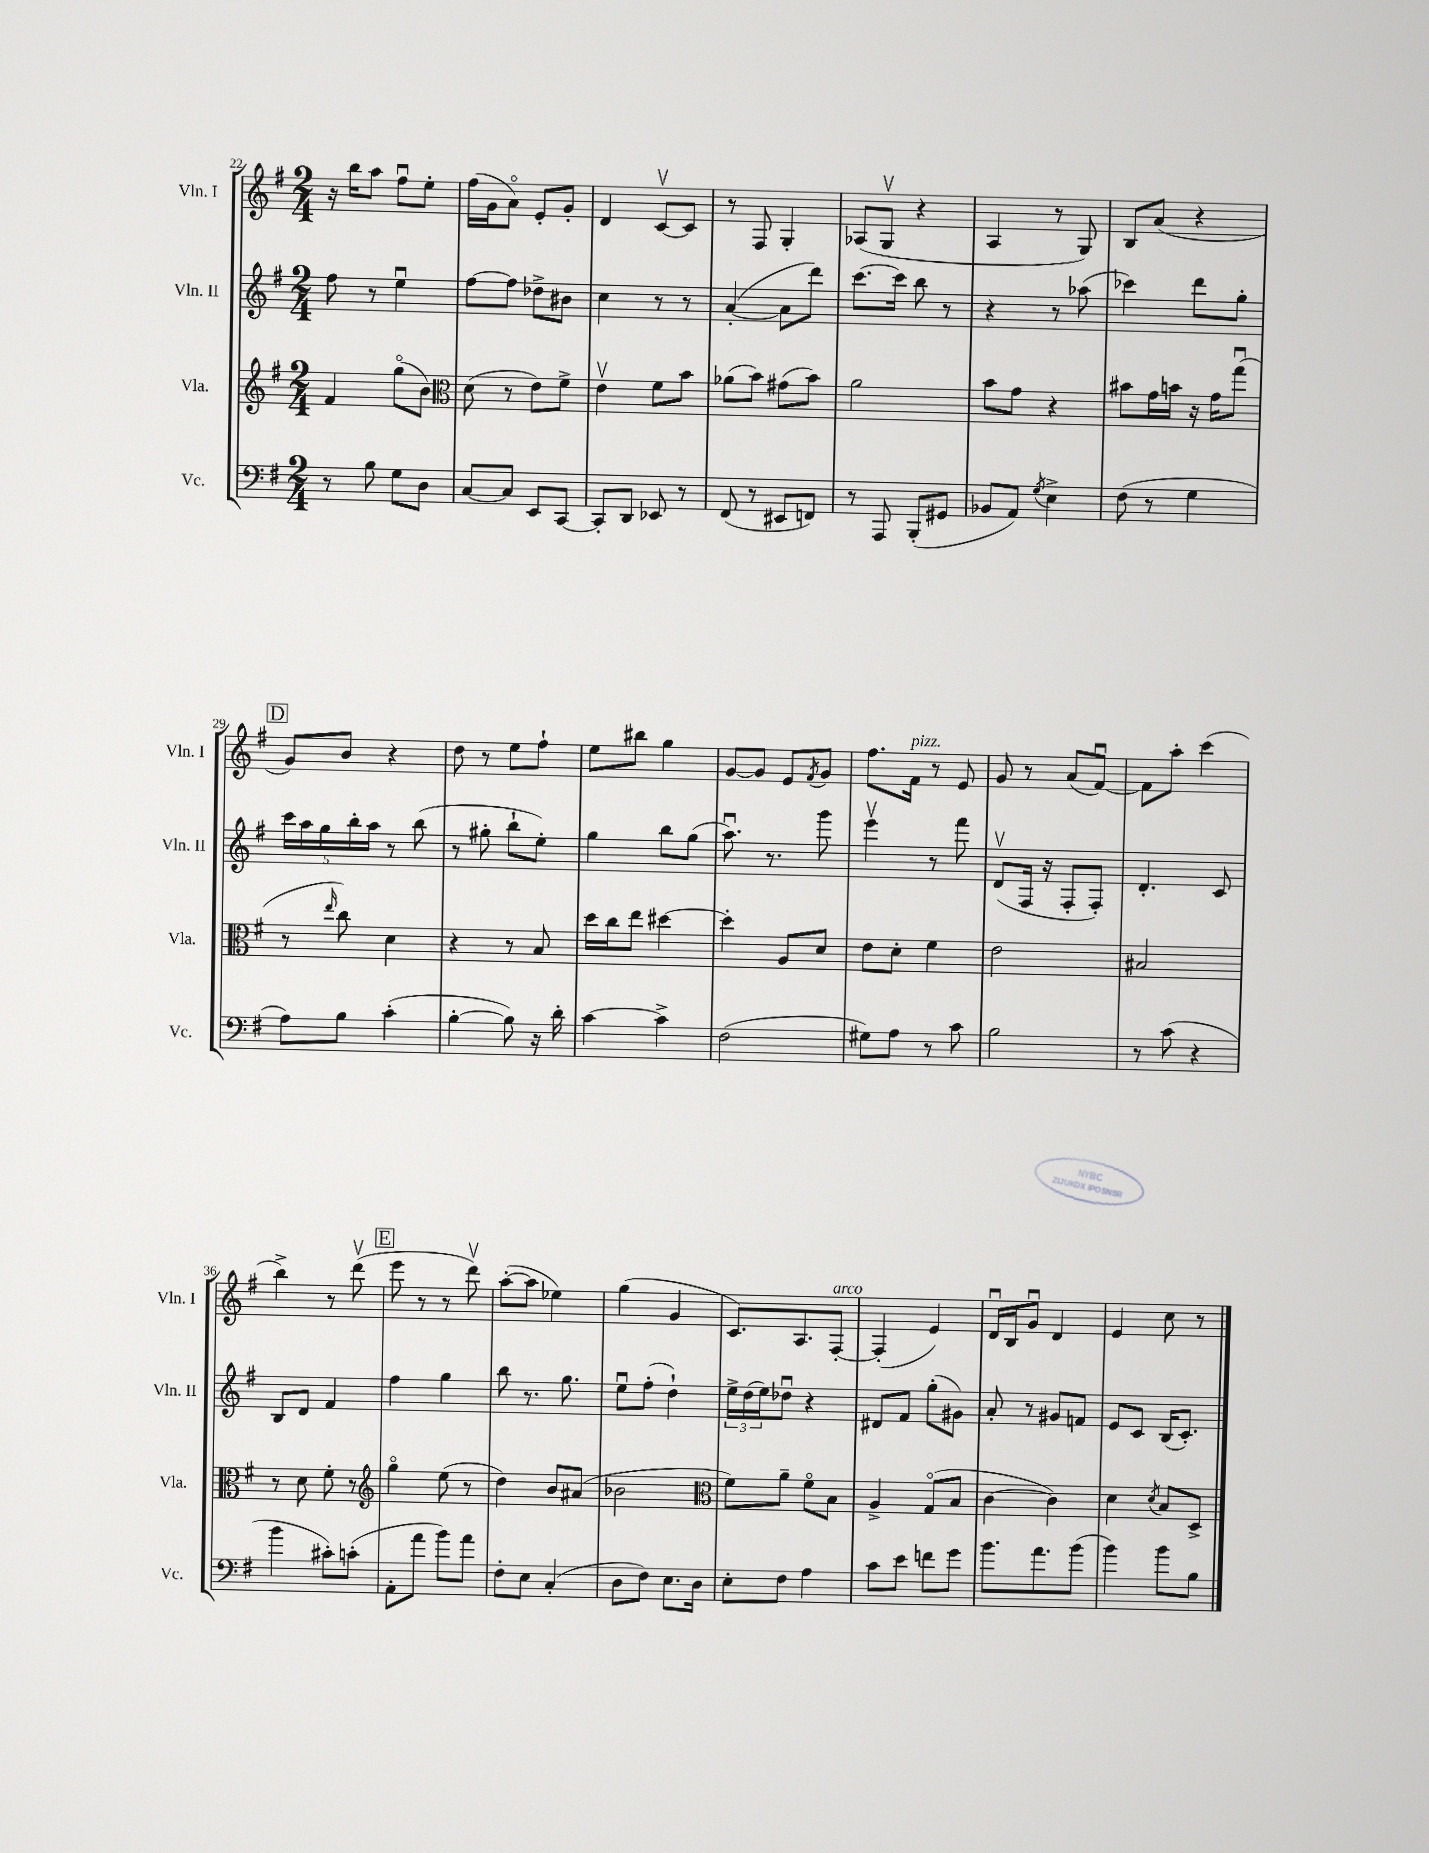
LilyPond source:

<<
\new StaffGroup <<
\new Staff = "s0" \with { instrumentName = "Vln. I" shortInstrumentName = "Vln. I" } {
    \clef treble \key g \major \numericTimeSignature \time 2/4
    r16 b''16 a''8 fis''8\downbow e''8-. |
    fis''16( g'16 a'8\flageolet) e'8-. g'8-. |
    d'4 c'8~\upbow c'8 |
    r8 fis8 g4-. |
    aes8( g8\upbow r4 |
    a4 r8 g8) |
    b8 a'8( r4 |
    \mark \markup { \box "D" } g'8) b'8 r4 |
    d''8 r8 e''8 fis''8-! |
    e''8 bis''8 g''4 |
    g'8~ g'8 e'8 \acciaccatura { fis'8 } g'8 |
    fis''8. fis'16^\markup { \italic "pizz." } r8 e'8 |
    g'8 r8 a'8( fis'8~\downbow) |
    fis'8 a''8-. c'''4( |
    b''4->) r8 d'''8\upbow( |
    \mark \markup { \box "E" } e'''8 r8 r8 d'''8\upbow) |
    a''8~-.( a''8 ees''4) |
    g''4( g'4 |
    c'8.) a8. fis8~-.^\markup { \italic "arco" } |
    fis4-.( e'4) |
    d'16\downbow b16 g'8\downbow d'4 |
    e'4 c''8 r8 \bar "|." |
}
\new Staff = "s1" \with { instrumentName = "Vln. II" shortInstrumentName = "Vln. II" } {
    \clef treble \key g \major \numericTimeSignature \time 2/4
    fis''8 r8 e''4\downbow |
    fis''8~ fis''8 des''8-> bis'8 |
    c''4 r8 r8 |
    a'4~-.( a'8 d'''8) |
    c'''8.~ c'''16 b''8 r8 |
    r4 r8 aes''8( |
    ces'''4) d'''8 g''8-. |
    \mark \markup { \box "D" } \tuplet 5/4 { c'''16 a''16 g''16 b''16-. a''16 } r8 b''8( |
    r8 gis''8-. b''8-! e''8-.) |
    g''4 b''8 g''8( |
    a''8.\downbow) r8. g'''8 |
    e'''4\upbow r8 fis'''8 |
    d'8\upbow( fis16 r16 fis8-. fis8-.) |
    d'4.-. c'8 |
    b8 d'8 fis'4 |
    \mark \markup { \box "E" } fis''4 g''4 |
    b''8 r8. g''8. |
    e''8\downbow fis''8-.( d''4-!) |
    \tuplet 3/2 { e''16-> d''16( e''16) } des''8\downbow r4 |
    dis'8 fis'8 g''8-.( gis'8) |
    a'8-. r8 gis'8 f'8 |
    e'8 c'8 b16( c'8.-.) \bar "|." |
}
\new Staff = "s2" \with { instrumentName = "Vla." shortInstrumentName = "Vla." } {
    \clef treble \key g \major \numericTimeSignature \time 2/4
    fis'4 g''8\flageolet( b'8) |
    \clef alto d'8( r8 e'8) fis'8-> |
    e'4\upbow fis'8 b'8 |
    aes'8( b'8) gis'8( b'8) |
    a'2 |
    b'8 g'8 r4 |
    bis'8 g'16 b'16 r16 g'16 g''8\downbow( |
    \mark \markup { \box "D" } r8 \grace { e''16 } c''8) d'4 |
    r4 r8 b8 |
    d''16 c''16 e''8 dis''4~ |
    dis''4-. a8 d'8 |
    e'8 d'8-. fis'4 |
    e'2 |
    bis2 |
    r8 d'8 fis'8-. r8 |
    \mark \markup { \box "E" } \clef treble g''4\flageolet e''8( r8 |
    d''4) b'8 ais'8( |
    bes'2 |
    \clef alto fis'8) a'8-- fis'8\flageolet b8 |
    a4-> g8\flageolet( b8 |
    c'4~ c'4) |
    d'4 \acciaccatura { d'8 } b8 d8-> \bar "|." |
}
\new Staff = "s3" \with { instrumentName = "Vc." shortInstrumentName = "Vc." } {
    \clef bass \key g \major \numericTimeSignature \time 2/4
    r8 b8 g8 d8 |
    c8~ c8 e,8 c,8~ |
    c,8-. d,8 ees,8 r8 |
    fis,8( r8 eis,8 f,8) |
    r8 a,,8 b,,8-.( gis,8 |
    bes,8 a,8) \acciaccatura { g8 } e4-> |
    fis8( r8 g4 |
    \mark \markup { \box "D" } a8) b8 c'4-.( |
    b4~-. b8) r16 d'16-. |
    c'4~ c'4-> |
    fis2( |
    gis8) a8 r8 c'8 |
    b2 |
    r8 c'8( r4 |
    b'4 cis'8-.) c'8-.( |
    \mark \markup { \box "E" } a,8-. a'8 b'8) a'8 |
    fis8-. e8 c4-.( |
    d8 fis8) e8. d16 |
    e8-. fis8 a4 |
    c'8 e'8 f'8 g'8 |
    b'8. a'8. b'8( |
    b'4) b'8 b8 \bar "|." |
}
>>
>>
\layout { \context { \Score currentBarNumber = #22 } }
